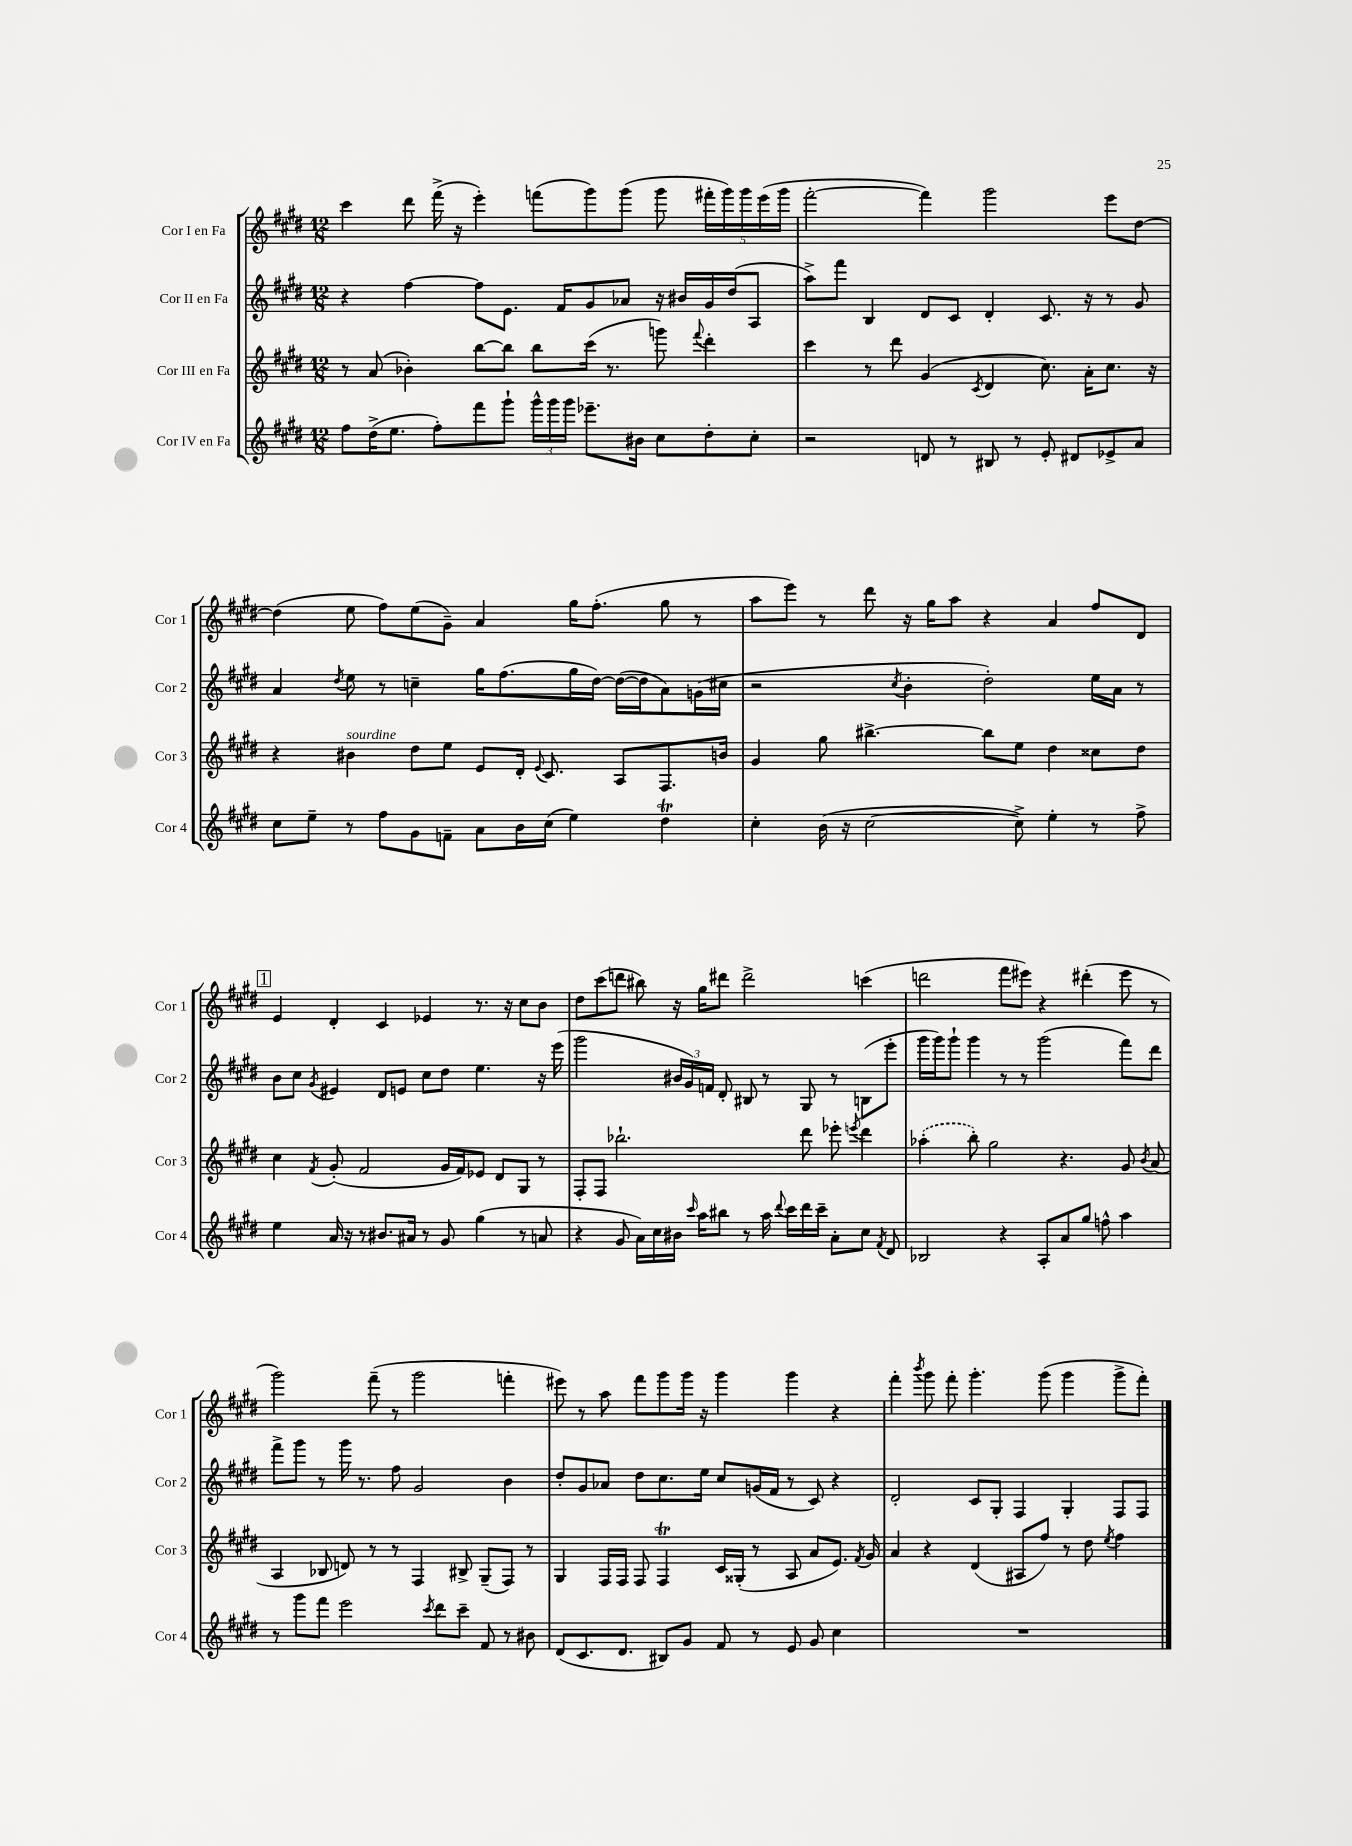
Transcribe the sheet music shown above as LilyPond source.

<<
\new StaffGroup <<
\new Staff = "s0" \with { instrumentName = "Cor I en Fa" shortInstrumentName = "Cor 1" } {
    \clef treble \key e \major \numericTimeSignature \time 12/8
    \autoBeamOff cis'''4 dis'''8 fis'''16->( r16 e'''4-.) f'''8[( gis'''8) gis'''8]( gis'''8 \tuplet 5/4 { fis'''16[-. gis'''16) gis'''16 e'''16( gis'''16] } |
    fis'''2~-. fis'''4) gis'''2 e'''8[ dis''8]~ |
    dis''4( e''8 fis''8[) e''8( gis'8]--) a'4 gis''16[ fis''8.]-.( gis''8 r8 |
    a''8[ e'''8]) r8 dis'''8 r16 gis''16[ a''8] r4 a'4 fis''8[ dis'8] |
    \mark \markup { \box "1" } e'4 dis'4-. cis'4 ees'4 r8. r16 cis''8[ b'8] |
    dis''8[ cis'''8( d'''8] bis''8) r16 gis''16[ dis'''8] dis'''2-> c'''4( |
    d'''2 fis'''8[ eis'''8]) r4 dis'''4-.( eis'''8 r8 |
    gis'''2) fis'''8--( r8 gis'''2 f'''4-. |
    eis'''8) r8 a''8 fis'''8[ gis'''8 gis'''16] r16 gis'''4 gis'''4 r4 |
    fis'''4-. \acciaccatura { b'''8 } gis'''8 fis'''8-. gis'''4.-. gis'''8( gis'''4 gis'''8[-> fis'''8]-.) \bar "|." |
}
\new Staff = "s1" \with { instrumentName = "Cor II en Fa" shortInstrumentName = "Cor 2" } {
    \clef treble \key e \major \numericTimeSignature \time 12/8
    \autoBeamOff r4 fis''4~ fis''8[ e'8.] fis'16[ gis'8 aes'8] r16 bis'16[ gis'16 dis''16( a8] |
    a''8[->) fis'''8] b4 dis'8[ cis'8] dis'4-. cis'8. r16 r8 gis'8 |
    a'4 \acciaccatura { dis''8 } e''8 r8 c''4-- gis''16[ fis''8.( gis''16 dis''16]~) dis''16[~( dis''16 a'8) g'16( cis''16] |
    r2 \acciaccatura { cis''8 } b'4-. dis''2-.) e''16[ a'16] r8 |
    \mark \markup { \box "1" } b'8[ cis''8] \acciaccatura { gis'8 } eis'4 dis'8[ e'8] cis''8[ dis''8] e''4. r16 e'''16( |
    gis'''2 \tuplet 3/2 { bis'16[ gis'16) f'16] } dis'8-. bis8 r8 gis8 r8 b8[( e'''8]-. |
    gis'''16[ gis'''16) gis'''8]-! gis'''4 r8 r8 gis'''2( fis'''8[) dis'''8] |
    fis'''8[-> gis'''8] r8 gis'''16 r8. fis''8 gis'2 b'4 |
    dis''8[-. gis'8 aes'8] dis''8[ cis''8. e''16] cis''8[ g'16( fis'16] r8 cis'8) r4 |
    dis'2-. cis'8[ gis8]-. fis4 gis4-. fis8[ fis8] \bar "|." |
}
\new Staff = "s2" \with { instrumentName = "Cor III en Fa" shortInstrumentName = "Cor 3" } {
    \clef treble \key e \major \numericTimeSignature \time 12/8
    \autoBeamOff r8 a'8( bes'4-.) b''8[~ b''8] b''8[ cis'''16]( r8. g'''8) \appoggiatura { fis'''8 } dis'''4-. |
    cis'''4 r8 dis'''8 gis'4( \acciaccatura { cis'8 } dis'4 cis''8.) a'16[-. cis''8.] r16 |
    r4 bis'4^\markup { \italic "sourdine" } dis''8[ e''8] e'8[ dis'16]-. \appoggiatura { e'8 } cis'8. a8[ fis8. b'16] |
    gis'4 gis''8 bis''4.~-> bis''8[ e''8] dis''4 cisis''8[ dis''8] |
    \mark \markup { \box "1" } cis''4 \acciaccatura { fis'8 } gis'8-.( fis'2 gis'16[ fis'16) ees'8] dis'8[ gis8] r8 |
    fis8[-. fis8] bes''2.-! dis'''8 ees'''8-. \acciaccatura { e'''8 } dis'''4 |
    \once \slurDashed aes''4-.( b''8-.) gis''2 r4. gis'8 \acciaccatura { b'8 } a'8( |
    a4 bes8 d'8) r8 r8 fis4 bis8-> gis8[--( fis8]) r8 |
    gis4 fis16[ fis16] fis8 fis4\trill cis'16[ gisis16]-.( r8 a8 a'8[ e'8.]) \acciaccatura { fis'8 } gis'16 |
    a'4 r4 dis'4( ais8[ fis''8]) r8 dis''8 \acciaccatura { e''8 } fis''4 \bar "|." |
}
\new Staff = "s3" \with { instrumentName = "Cor IV en Fa" shortInstrumentName = "Cor 4" } {
    \clef treble \key e \major \numericTimeSignature \time 12/8
    \autoBeamOff fis''8[ dis''16->( e''8.] fis''8[-.) fis'''8 gis'''8]-! \tuplet 3/2 { gis'''16[-^ gis'''16 gis'''16] } ees'''8.[-- bis'16] cis''8[ dis''8-. cis''8]-. |
    r2 d'8 r8 bis8 r8 e'8-. dis'8[ ees'8-> a'8] |
    cis''8[ e''8]-- r8 fis''8[ gis'8 f'8]-- a'8[ b'16 cis''16]( e''4) dis''4\trill |
    cis''4-. b'16( r16 cis''2~ cis''8->) e''4-. r8 fis''8-> |
    \mark \markup { \box "1" } e''4 a'16 r16 r8 bis'8.[ ais'16] r8 gis'8 gis''4( r8 a'8 |
    r4 gis'8 a'16[) cis''16 bis'16] \grace { cis'''16 } a''16[ bis''8] r8 a''16 \appoggiatura { dis'''8 } cis'''16[ dis'''16 cis'''16]-- a'8[-. cis''8] \acciaccatura { fis'8 } dis'8 |
    bes2 r4 a8[-. a'8 gis''8] f''8-^ a''4 |
    r8 gis'''8[ fis'''8] e'''2 \acciaccatura { cis'''8 } dis'''8[ cis'''8]-- fis'8 r8 bis'8 |
    dis'8[( cis'8. dis'8.] bis8[) gis'8] fis'8 r8 e'8 gis'8 cis''4 |
    R1. \bar "|." |
}
>>
>>
\layout { \context { \Score \remove "Bar_number_engraver" } }
